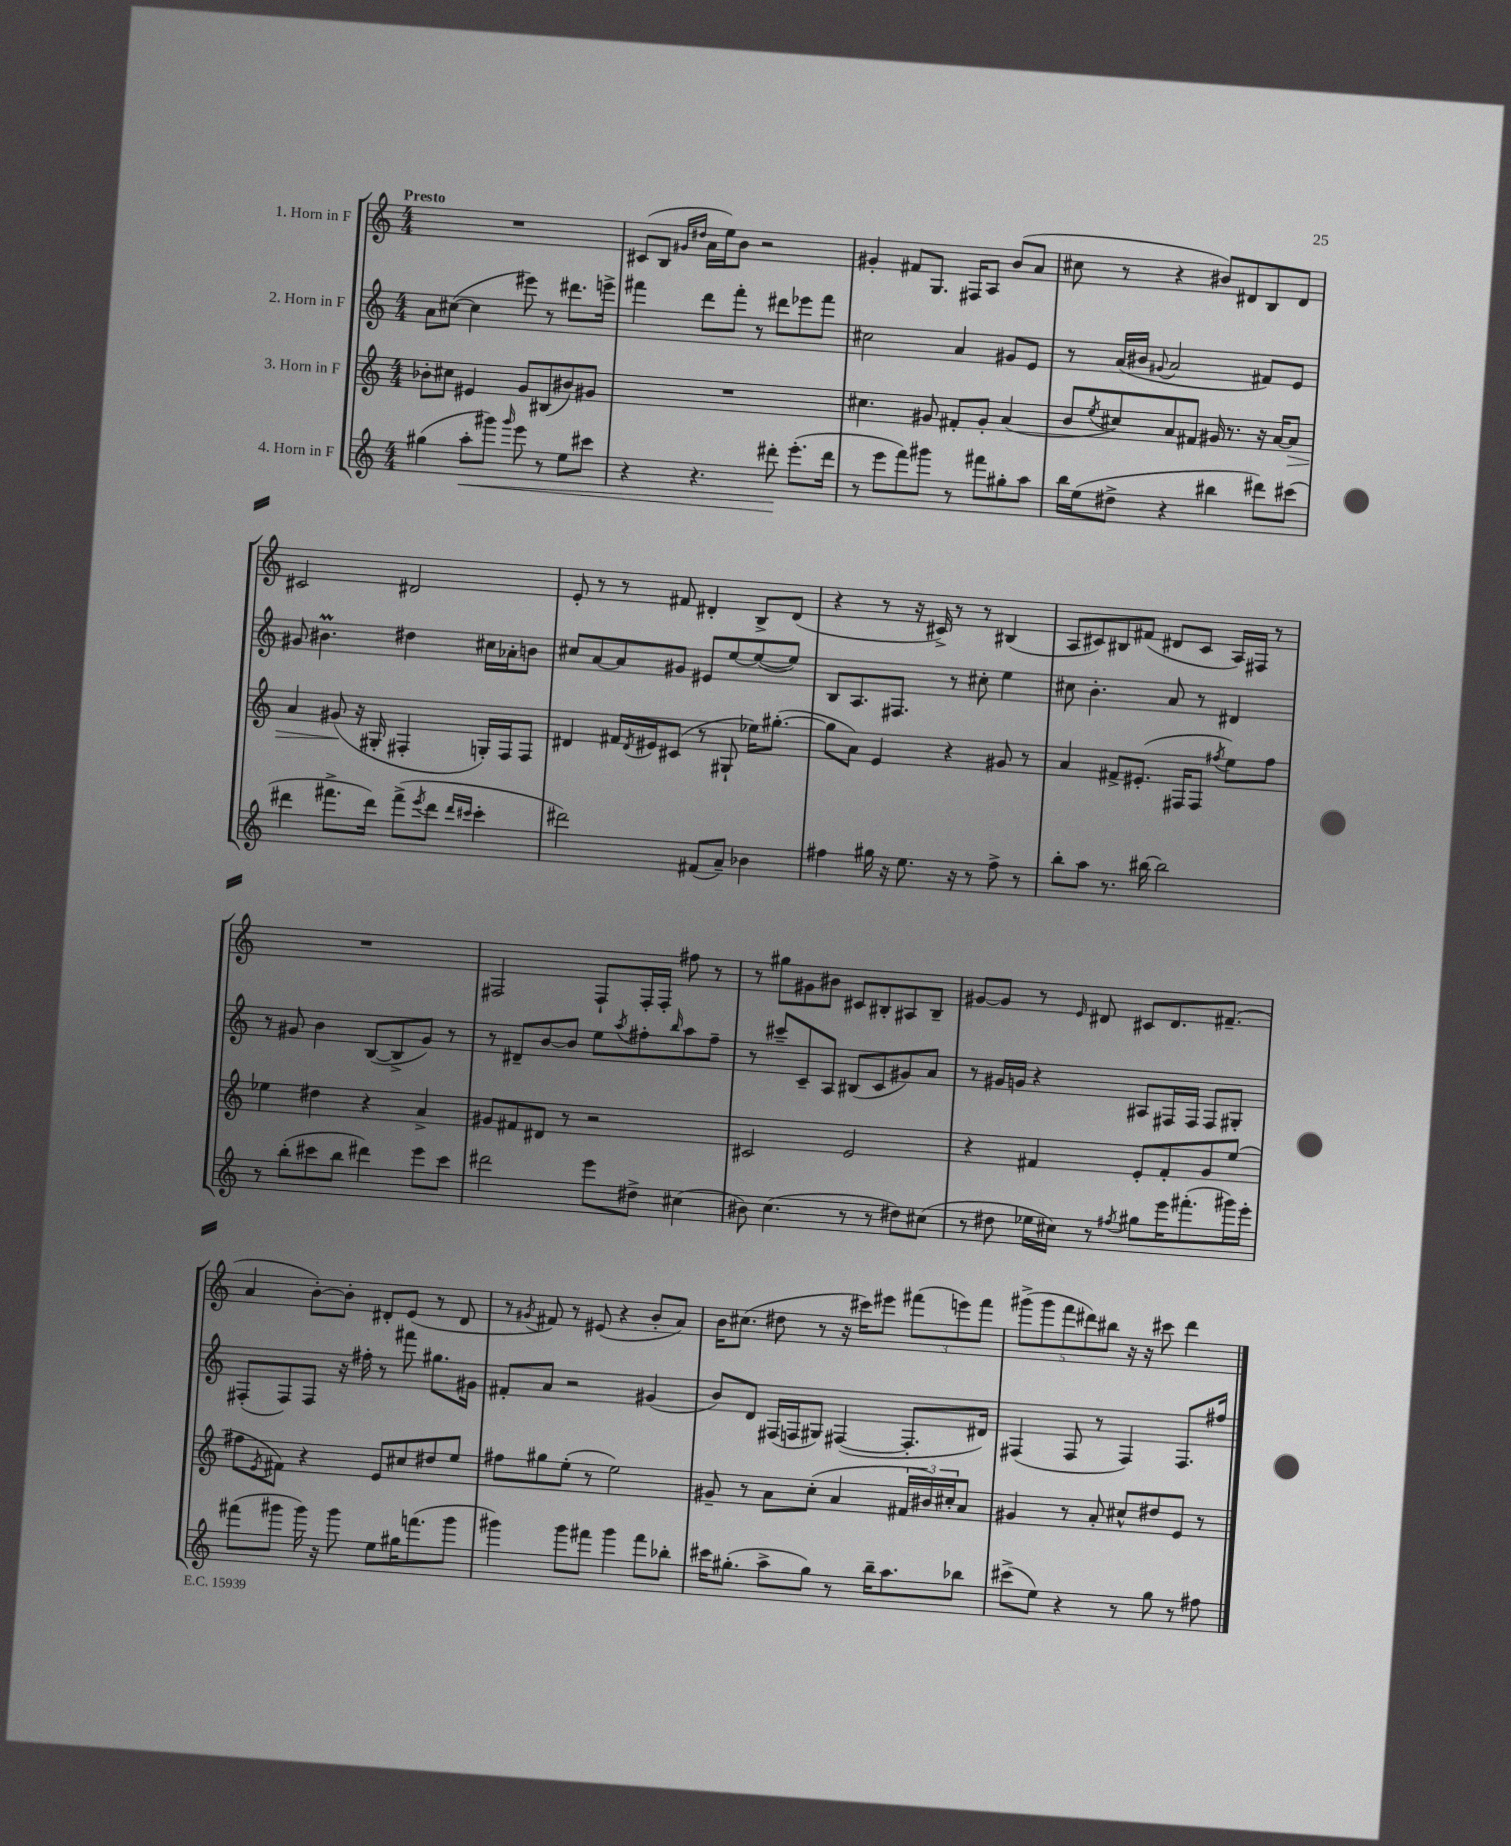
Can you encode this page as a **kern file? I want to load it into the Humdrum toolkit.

**kern	**kern	**kern	**kern
*staff4	*staff3	*staff2	*staff1
*clefG2	*clefG2	*clefG2	*clefG2
*k[]	*k[]	*k[]	*k[]
*M4/4	*M4/4	*M4/4	*M4/4
(4gg#	8b-'	8a	1r
.	8cc#	([8cc#	.
8aa'	4e#	4cc#]	.
8ggg#)	.	.	.
16qqggg#	.	.	.
8eee	8g	8eee#)	.
8r	(8B#	8r	.
8ee	8b#)	8.ddd#	.
8ccc#	8g#	.	.
.	.	16eee^	.
=	=	=	=
4r	1r	4fff#	(8c#
.	.	.	8B
.	.	.	16qqg#
.	.	.	16qqdd#
4.r	.	8ddd	16a
.	.	.	16ee)
.	.	8fff#'	8b
.	.	8r	2r
8ddd#'	.	8ddd#	.
(8.eee'	.	8eee-	.
.	.	8fff#	.
16ddd#	.	.	.
=	=	=	=
8r	4.cc#	2cc#	4g#'
8eee	.	.	.
8fff)	.	.	8f#
8ggg#	8g#	.	8.G
8r	8f#'	4a	.
.	.	.	16F#
8fff#	8g#'	.	8A
8gg#'	(4a	8g#	(8b
8aa	.	8e	8a
=	=	=	=
16bb	8b	8r	8cc#
(16ee	.	.	.
.	8qee	.	.
8dd#^	8cc#)	(16a	8r
.	.	16b#	.
.	.	8qqg#	.
4r	8a	2a	4r
.	8f#	.	.
4bb#	16g#	.	8b#)
.	8.r	.	.
.	.	.	8d#
8ddd#)	16r	8f#)	8B
.	[16a	.	.
(8ccc#	8a]	8e	8d#
=	=	=	=
4ddd#	4a	8g#	2c#
.	.	4.b#	.
8.fff#^	(8g#	.	.
.	16r	.	.
16ddd#)	16G#'	.	.
(8fff#^	4F#'	4dd#	2d#
8qeee	.	.	.
8ddd#	.	.	.
16qqddd#	.	.	.
16qqccc#	.	.	.
4ccc#'	16G')	16cc#	.
.	16F#	16a-'	.
.	8F#	8b	.
=	=	=	=
2ddd#)	4d#	8cc#	8e'
.	.	[8a	8r
.	16f#	8a]	8r
.	8qd#	.	.
.	16e#	.	.
.	(8c#	8g#	8f#
(8f#	8r	8e#	4d#'
8a~)	8G#`	[8ee	.
4b-	16ee-)	(8ee_	8B^
.	([8.gg#'	.	.
.	.	8ee])	(8d#
=	=	=	=
4ff#	8gg#]	8B	4r
.	8a)	8.A	.
16gg#	4e	.	8r
16r	.	8.F#	.
8.ee	.	.	16r
.	.	.	16c#^)
.	4r	8r	8r
16r	.	.	.
8r	.	8cc#'	8r
8ff#^	8g#	4ee	(4B#
8r	8r	.	.
=	=	=	=
8bb'	4a	8cc#	8A
8aa	.	4.b'	8c#)
8.r	8f#^	.	8B#
.	(8.e#'	.	(8f#
[16bb#	.	.	.
2bb#]	.	8a	8d#
.	16F#	.	.
.	8F#	8r	8c#
.	8qff#	.	.
.	8ee)	4d#	16A)
.	.	.	16F#
.	8ff#	.	8r
=	=	=	=
8r	4ee-	8r	1r
(8bb'	.	8g#	.
8ccc#	4dd#	4b	.
8bb	.	.	.
4ddd#)	4r	([8B	.
.	.	8B^]	.
8eee	4a^	8g#)	.
8ccc#	.	8r	.
=	=	=	=
2ddd#	8g#	8r	2F#
.	8f#	8d#~	.
.	8d#	[8b	.
.	8r	8b]	.
8eee	2r	8ee	8F#`
.	.	8qaa	.
8dd#^	.	8ff#'	16F#'
.	.	.	16F#'
.	.	16qqbb	.
(4cc#	.	8aa	8ff#
.	.	8ff#~	8r
=	=	=	=
8b#)	2c#	8r	8r
(4.cc	.	8ccc#~	8gg#
.	.	8c~	8g#
.	.	8A	8b#
8r	2e	(8B#	8c#
8r	.	8c	8B#'
8dd#)	.	8g#)	8A#
(8cc#	.	8a	8B#~
=	=	=	=
8r	4r	8r	[8g#
8dd#	.	16g#	8g#]
.	.	16g	.
16ee-	4f#	4r	8r
16cc#)	.	.	.
.	.	.	16qqe
8r	.	.	8d#
8qff#	.	.	.
8gg#	8e'	8A#	8c#
16eee	8f#'	16F#	8.d#
(8.fff#'	.	16F#	.
.	8g	8F#	.
.	.	.	(8.f#~
16ggg#)	(8ee	8G#'	.
16eee'	.	.	.
=	=	=	=
(8fff#	8ff#	(8F#'	4a
.	8qe	.	.
8ggg#	8f#)	8F#)	.
16ggg#)	4r	8F#	[8b')
16r	.	.	.
8ggg#	.	16r	8b']
.	.	16ff#'	.
8ee	8e	8r	8d#'
16gg#	8cc#	8fff#	(8e
(8.fff	.	.	.
.	8dd#	8.gg#	8r
8ggg#	8ee	.	8d#
.	.	16g#	.
=	=	=	=
4ggg#)	8ff#	8f#'	8r
.	.	.	8qg#
.	8gg#	8a	8f#)
8ggg#	(8ee'	2r	8r
8fff#	8r	.	(8e#
4ggg#	2ee)	.	4r
8fff#	.	(4g#	8b'
8bb-'	.	.	8a)
=	=	=	=
16ccc#	8g#~	8b)	16b
(8.gg#'	.	.	(8.cc#
.	8r	8d	.
8aa^	8a	(16F#	8dd#
.	.	16F	.
8gg#)	(8cc'	8G#)	8r
8r	4a	([4F#	16r
.	.	.	16ccc#)
16bb~	.	.	8eee#
8.aa	.	.	.
.	24f#	8.F#']	(12fff#
.	24b#)	.	.
.	24cc#'	.	12eee)
8bb-	8a	.	.
.	.	.	12fff#
.	.	16d#)	.
=	=	=	=
(8ccc#^	4g#	(4F#	(10ggg#^
.	.	.	10ggg#
8ee)	.	.	.
.	.	.	10fff
4r	8r	8F#	.
.	.	.	10ddd#)
.	8a'	8r	.
.	.	.	10bb#
8r	8cc#^^	4F#)	16r
.	.	.	16r
8gg	8dd#	.	8ccc#
8r	8e	8.F#	4ddd#
8ff#	8r	.	.
.	.	16ff#	.
==	==	==	==
*-	*-	*-	*-
